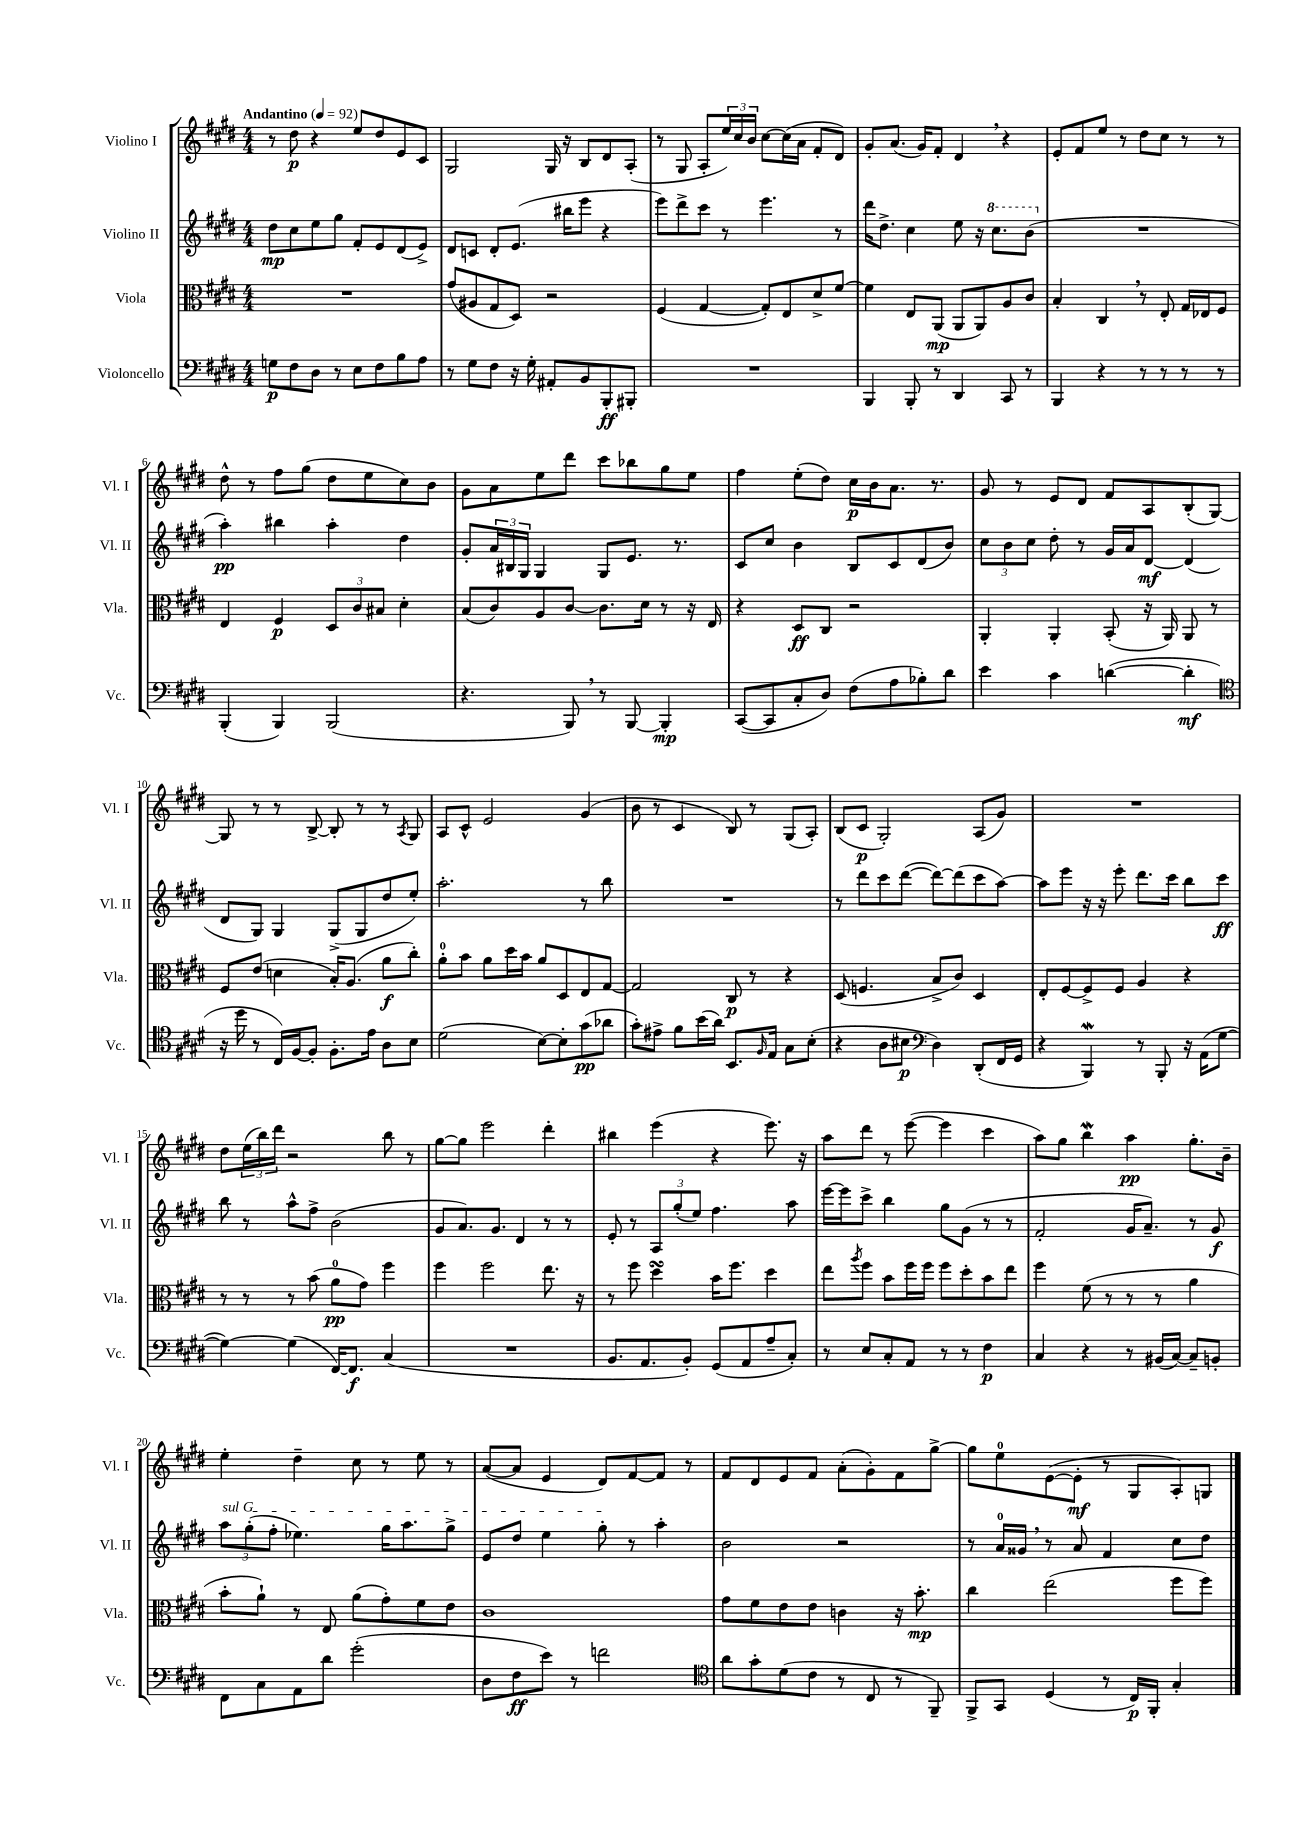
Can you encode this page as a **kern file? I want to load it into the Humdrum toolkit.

**kern	**kern	**kern	**kern
*staff4	*staff3	*staff2	*staff1
*clefF4	*clefC3	*clefG2	*clefG2
*k[f#c#g#d#]	*k[f#c#g#d#]	*k[f#c#g#d#]	*k[f#c#g#d#]
*M4/4	*M4/4	*M4/4	*M4/4
*MM92	*MM92	*MM92	*MM92
8G	1r	8dd#	8r
8F#	.	8cc#	8dd#
8D#	.	8ee	4r
8r	.	8gg#	.
8E	.	8f#'	8ee
8F#	.	8e	8dd#
8B	.	(8d#	8e
8A	.	8e^)	8c#
=	=	=	=
8r	(8g#	8d#	2G#
8G#	8A#	8c	.
8F#	8G#	8d#'	.
16r	8D#)	(8.e	.
16G#'	.	.	.
8AA#'	2r	.	16G#
.	.	16bb#	16r
8BB	.	8eee	8B
8BBB'	.	4r	8d#
8BBB#'	.	.	(8A'
=	=	=	=
1r	(4F#	8eee)	8r
.	.	8ddd#^	8G#
.	[4G#	8ccc#	8A'
.	.	8r	24ee)
.	.	.	24cc#
.	.	.	24b
.	8G#'])	4.eee	[8cc#
.	8E	.	(16cc#]
.	.	.	16a
.	8d#^	.	8f#'
.	[8f#	8r	8d#)
=	=	=	=
4BBB	4f#]	16ddd#	8g#'
.	.	8.dd#^	.
.	.	.	(8.a
8BBB'	8E	4cc#	.
.	.	.	16g#)
8r	(8AA	.	8f#'
4DD#	8AA	8ee	4d#
.	8AA)	16r	.
.	.	8.ccc#	.
8CC#	8A	.	4r
8r	8c#	(8bb	.
=	=	=	=
4BBB	4B'	1r	8e'
.	.	.	8f#
4r	4C#	.	8ee
.	.	.	8r
8r	8r	.	8dd#
8r	8E'	.	8cc#
8r	16G#	.	8r
.	16E-	.	.
8r	8F#	.	8r
=	=	=	=
(4BBB'	4E	4aa')	8dd#^^
.	.	.	8r
4BBB)	4F#	4bb#	8ff#
.	.	.	(8gg#
(2BBB	12D#	4aa'	8dd#
.	12c#	.	.
.	.	.	8ee
.	12B#	.	.
.	4d#'	4dd#	8cc#)
.	.	.	8b
=	=	=	=
4.r	(8B	8g#'	8g#
.	8c#)	24a	8a
.	.	24B#	.
.	.	24G#	.
.	8A	4G#	8ee
8BBB)	[8c#	.	8ddd#
8r	8.c#]	8G#	8ccc#
[8BBB	.	8.e	8bb-
.	16d#	.	.
4BBB']	8r	.	8gg#
.	.	8.r	.
.	16r	.	8ee
.	16E	.	.
=	=	=	=
([8CC#	4r	8c#	4ff#
8CC#]	.	8cc#	.
8C#'	8D#	4b	(8ee'
8D#)	8C#	.	8dd#)
(8F#	2r	8B	16cc#
.	.	.	16b
8A	.	8c#	8.a
8B-')	.	(8d#	.
.	.	.	8.r
8d#	.	8b)	.
=	=	=	=
4e	4AA'	12cc#	8g#
.	.	12b	.
.	.	.	8r
.	.	12cc#	.
4c#	4AA'	8dd#'	8e
.	.	8r	8d#
([4d	(8BB'	16g#	8f#
.	.	16a	.
.	16r	[8d#	8A
.	16AA)	.	.
4d']	8AA	(4d#]	(8B'
.	8r	.	[8G#)
=	=	=	=
*clefC4	*	*	*
16r	8F#	8d#	8G#]
16dd#	.	.	.
8r	(8e	8G#)	8r
16C#)	4d	4G#	8r
[16F#	.	.	.
8F#']	.	.	[8B^
8.F#'	16B')	(8G#^	8B']
.	(8.A	.	.
.	.	8G#	8r
16e	.	.	.
8A	8a	8dd#	8r
.	.	.	8qA
8B	8cc#')	8ee')	8G#
=	=	=	=
(2d#	8a'	2.aa'	8A
.	8b	.	8c#^^
.	8a	.	2e
.	16dd#	.	.
.	16b	.	.
[8B)	8a	.	.
8B']	8D#	.	.
(8g#	8E	8r	(4g#
8a-	[8G#	8bb	.
=	=	=	=
8g#')	2G#]	1r	8b
8e#^	.	.	8r
8f#	.	.	4c#
(16b	.	.	.
16a)	.	.	.
8.BB	8C#	.	8B)
.	8r	.	8r
16qqF#	.	.	.
16E	.	.	.
8G#	4r	.	(8G#
(8B'	.	.	8A')
=	=	=	=
4r	(8D#	8r	(8B
.	4.F	8ddd#	8c#
8A	.	8ccc#	2G#')
8B#	.	([8ddd#	.
*clefF4	*	*	*
4D#)	8B^	8ddd#_)	.
.	8c#)	(8ddd#]	.
(8DD#'	4D#	8ccc#	(8A
16FF#	.	[8aa)	8g#)
16GG#	.	.	.
=	=	=	=
4r	8E'	8aa]	1r
.	[8F#	8eee	.
4BBB)	8F#^]	16r	.
.	.	16r	.
.	8F#	8eee'	.
8r	4A	8.ddd#	.
8BBB'	.	.	.
.	.	16ccc#	.
16r	4r	8bb	.
(16AA	.	.	.
[8G#	.	8ccc#	.
=	=	=	=
4G#_)	8r	8bb	8dd#
.	8r	8r	(24ee
.	.	.	24bb)
.	.	.	24ddd#
(4G#]	8r	8aa^^	2r
.	(8b	8ff#^	.
[16FF#)	8a	(2b	.
8.FF#]	.	.	.
.	8g#)	.	.
(4C#	4ff#	.	8bb
.	.	.	8r
=	=	=	=
1r	4ff#	8g#	[8gg#
.	.	8.a)	8gg#]
.	2ff#	.	2eee
.	.	8.g#	.
.	.	4d#	.
.	8.ee	8r	4ddd#'
.	.	8r	.
.	16r	.	.
=	=	=	=
8.BB	8r	8e'	4bb#
.	8ff#	8r	.
8.AA	.	.	.
.	4dd#	12A	(4eee
.	.	(12gg#'	.
8BB')	.	.	.
.	.	12ee)	.
(8GG#	16b	4.ff#	4r
.	8.ff#	.	.
8AA	.	.	.
8A~	4dd#	.	8.eee)
8C#')	.	8aa	.
.	.	.	16r
=	=	=	=
8r	8ee	[16eee	8aa
.	.	16eee]	.
.	8qaa	.	.
8E	8ff#	8ccc#^	8ddd#
8C#'	8b	4bb	8r
8AA	16ff#	.	([8eee
.	16ff#	.	.
8r	8ff#	8gg#	4eee]
8r	8dd#'	(8g#	.
4F#	8b	8r	4ccc#
.	8ee	8r	.
=	=	=	=
4C#	4ff#	2f#'	8aa)
.	.	.	8gg#
4r	(8f#	.	4bb
.	8r	.	.
8r	8r	16g#	4aa
.	.	8.a~)	.
(16BB#	8r	.	.
[16C#)	.	.	.
8C#~]	4a	8r	8.gg#'
8BB'	.	8g#	.
.	.	.	16b~
=	=	=	=
8FF#	8b'	12aa	4ee'
.	.	(12gg#'	.
8C#	8a`)	.	.
.	.	12ff#'	.
8AA	8r	4.ee-)	4dd#~
8d#	8E	.	.
(2g#'	(8a	.	8cc#
.	8g#')	16gg#	8r
.	.	8.aa	.
.	8f#	.	8ee
.	8e	8gg#^	8r
=	=	=	=
8D#	1c#	8e	([8a
8F#	.	8dd#	8a]
8e)	.	4ee	4e
8r	.	.	.
2f	.	8gg#'	8d#)
.	.	8r	[8f#
.	.	4aa'	8f#]
.	.	.	8r
=	=	=	=
*clefC4	*	*	*
8a	8g#	2b	8f#
8g#'	8f#	.	8d#
(8d#	8e	.	8e
8c#	8e	.	8f#
8r	4c	2r	(8a'
8C#	.	.	8g#')
8r	16r	.	8f#
.	8.b'	.	.
8FF#~)	.	.	[8gg#^
=	=	=	=
8FF#^	4cc#	8r	8gg#]
8GG#	.	16a	8ee
.	.	16g##	.
(4D#	(2ee	8r	([8e
.	.	8a	8e']
8r	.	4f#	8r
16C#)	.	.	8G#
16FF#'	.	.	.
4G#'	8ff#	8cc#	8A')
.	8ff#)	8dd#	8G
==	==	==	==
*-	*-	*-	*-
